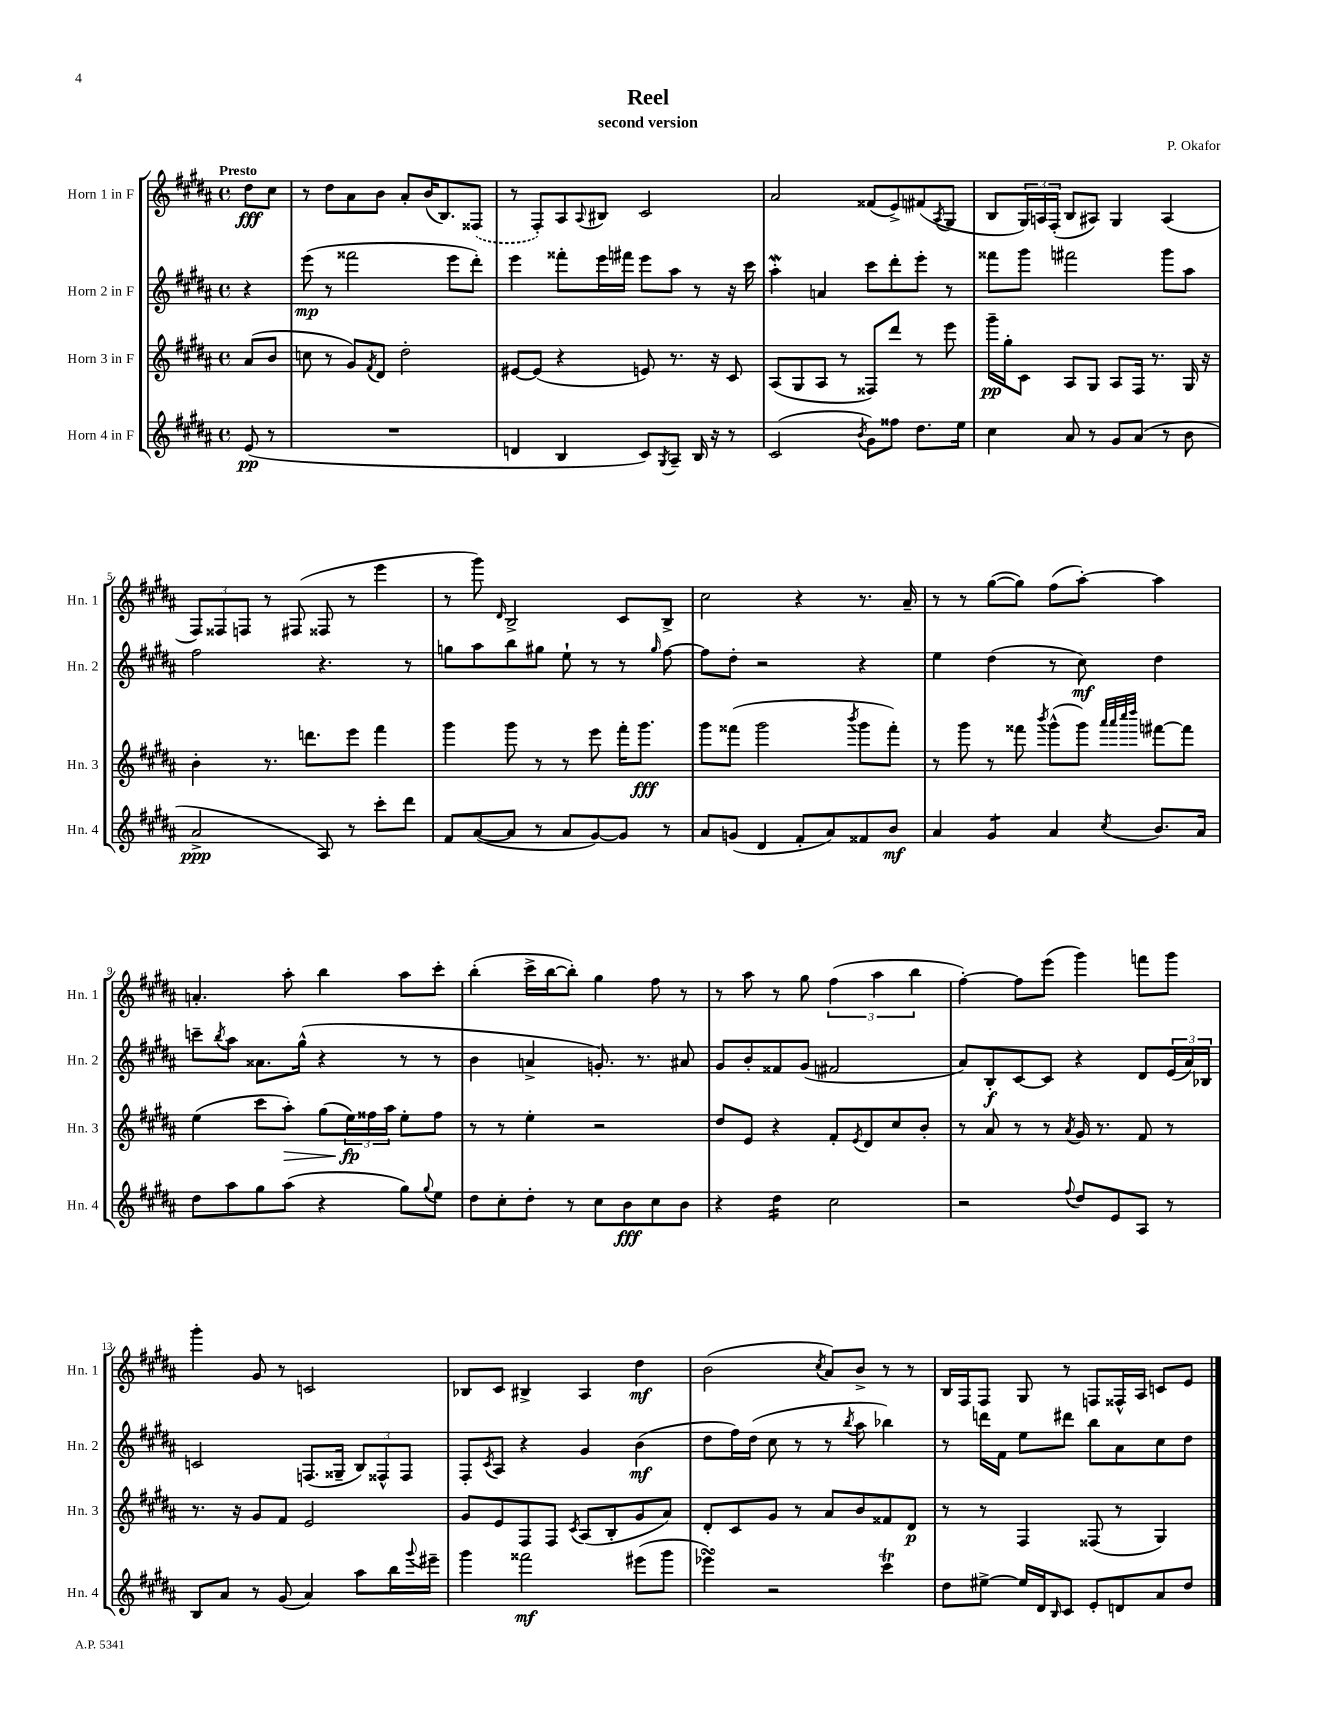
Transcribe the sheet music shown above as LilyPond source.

\header { title = "Reel" composer = "P. Okafor" subtitle = "second version" }
<<
\new StaffGroup <<
\new Staff = "s0" \with { instrumentName = "Horn 1 in F" shortInstrumentName = "Hn. 1" } {
    \clef treble \key b \major \defaultTimeSignature \time 4/4 \partial 4 \tempo "Presto"
    dis''8\fff cis''8 |
    r8 dis''8 ais'8 b'8 ais'8-. b'16( b8.) \once \slurDashed fisis8( |
    r8 fis8-.) ais8 \appoggiatura { ais8 } bis8 cis'2 |
    ais'2 fisis'8( e'8->) fis'8( \acciaccatura { ais8 } gis8 |
    b8 \tuplet 3/2 { gis16) a16 fis16-.( } b8 ais8) gis4 ais4( |
    \tuplet 3/2 { fis8) fisis8 f8 } r8 fis8( fisis8 r8 e'''4 |
    r8 gis'''8) \grace { dis'16 } b2-> cis'8 b8-> |
    cis''2 r4 r8. ais'16-- |
    r8 r8 gis''8~( gis''8) fis''8( ais''8~-.) ais''4 |
    a'4.-. ais''8-. b''4 ais''8 cis'''8-. |
    b''4-.( cis'''16-> b''16~ b''8-.) gis''4 fis''8 r8 |
    r8 ais''8 r8 gis''8 \tuplet 3/2 { fis''4( ais''4 b''4 } |
    fis''4~-.) fis''8 e'''8( gis'''4) f'''8 gis'''8 |
    gis'''4-. gis'8 r8 c'2 |
    bes8 cis'8 bis4-> ais4 dis''4\mf |
    b'2( \acciaccatura { cis''8 } ais'8) b'8-> r8 r8 |
    b16 fis16 fis8 gis8 r8 f8 fisis16-^ ais16 c'8 e'8 \bar "|." |
}
\new Staff = "s1" \with { instrumentName = "Horn 2 in F" shortInstrumentName = "Hn. 2" } {
    \clef treble \key b \major \defaultTimeSignature \time 4/4 \partial 4
    r4 |
    e'''8\mp( r8 fisis'''2 e'''8 dis'''8-.) |
    e'''4 fisis'''8-. e'''16 fis'''16 e'''8 ais''8 r8 r16 cis'''16 |
    ais''4-.\mordent a'4 cis'''8 dis'''8-. e'''8-. r8 |
    fisis'''8 gis'''8 fis'''2 gis'''8 ais''8 |
    fis''2 r4. r8 |
    g''8 ais''8 b''8 gis''8 e''8-! r8 r8 \grace { gis''16 } fis''8~ |
    fis''8 dis''8-. r2 r4 |
    e''4 dis''4( r8 cis''8\mf) dis''4 |
    c'''8-- \acciaccatura { b''8 } ais''8 aisis'8. gis''16-^( r4 r8 r8 |
    b'4 a'4-> g'8.-.) r8. ais'8 |
    gis'8 b'8-. fisis'8 gis'8( fis'2 |
    ais'8) b8-.\f cis'8~ cis'8 r4 dis'8 \tuplet 3/2 { e'16( ais'16) bes16 } |
    c'2 f8.( gisis16-- \tuplet 3/2 { b8) fisis8-^ fisis8 } |
    fis8-. \acciaccatura { cis'8 } ais8 r4 gis'4 b'4\mf( |
    dis''8 fis''16) dis''16( cis''8 r8 r8 \acciaccatura { b''8 } ais''8 bes''4) |
    r8 d'''16 fis'16 e''8 dis'''8 b''8 ais'8 cis''8 dis''8 \bar "|." |
}
\new Staff = "s2" \with { instrumentName = "Horn 3 in F" shortInstrumentName = "Hn. 3" } {
    \clef treble \key b \major \defaultTimeSignature \time 4/4 \partial 4
    ais'8( b'8 |
    c''8 r8 gis'8) \acciaccatura { fis'8 } dis'8 dis''2-. |
    eis'8~ eis'8( r4 e'8) r8. r16 cis'8 |
    ais8( gis8 ais8 r8 fisis8) dis'''8 r8 e'''8 |
    gis'''16--\pp gis''16-. cis'8 ais8 gis8 ais8 fis16 r8. gis16 r16 |
    b'4-. r8. d'''8. e'''8 fis'''4 |
    gis'''4 gis'''8 r8 r8 e'''8 fis'''16-. gis'''8.\fff |
    gis'''8 fisis'''8( gis'''2 \acciaccatura { b'''8 } gis'''8 fisis'''8-.) |
    r8 gis'''8 r8 fisis'''8 \acciaccatura { b'''8 } gis'''8-^( gis'''8) \grace { ais'''32 ais'''32 cis''''32 dis''''32 } fis'''8~ fis'''8 |
    e''4( cis'''8 ais''8-.\>) gis''8( \tuplet 3/2 { e''16\fp\!) fisis''16 ais''16 } e''8-. fisis''8 |
    r8 r8 e''4-. r2 |
    dis''8 e'8 r4 fis'8-. \acciaccatura { e'8 } dis'8 cis''8 b'8-. |
    r8 ais'8 r8 r8 \acciaccatura { ais'8 } gis'16 r8. fis'8 r8 |
    r8. r16 gis'8 fis'8 e'2 |
    gis'8 e'8 fis8 fis8 \acciaccatura { cis'8 } ais8( b8-. gis'8 ais'8) |
    dis'8-. cis'8 gis'8 r8 ais'8 b'8 fisis'8 dis'8\p |
    r8 r8 fis4 fisis8( r8 gis4) \bar "|." |
}
\new Staff = "s3" \with { instrumentName = "Horn 4 in F" shortInstrumentName = "Hn. 4" } {
    \clef treble \key b \major \defaultTimeSignature \time 4/4 \partial 4
    e'8\pp( r8 |
    R1 |
    d'4 b4 cis'8) \acciaccatura { gis8 } ais8-- b16 r16 r8 |
    cis'2( \acciaccatura { b'8 } gis'8) fisis''8 dis''8. e''16 |
    cis''4 ais'8 r8 gis'8 ais'8( r8 b'8 |
    ais'2->\ppp ais8) r8 cis'''8-. dis'''8 |
    fis'8 ais'8~( ais'8 r8 ais'8 gis'8~) gis'8 r8 |
    ais'8 g'8( dis'4 fis'8-. ais'8) fisis'8 b'8\mf |
    ais'4 gis'4:8 ais'4 \acciaccatura { cis''8 } b'8. ais'16 |
    dis''8 ais''8 gis''8 ais''8( r4 gis''8) \appoggiatura { gis''8 } e''8 |
    dis''8 cis''8-. dis''8-. r8 cis''8 b'8\fff cis''8 b'8 |
    r4 dis''4:16 cis''2 |
    r2 \appoggiatura { fis''8 } dis''8 e'8 ais8 r8 |
    b8 ais'8 r8 gis'8( ais'4) ais''8 b''16 \appoggiatura { gis'''8 } eis'''16-- |
    gis'''4 fisis'''2\mf eis'''8( gis'''8 |
    ees'''4\turn) r2 cis'''4\trill |
    dis''8 eis''8~-> eis''16 dis'16 \grace { b16 } cis'8 e'8-. d'8 ais'8 dis''8 \bar "|." |
}
>>
>>
